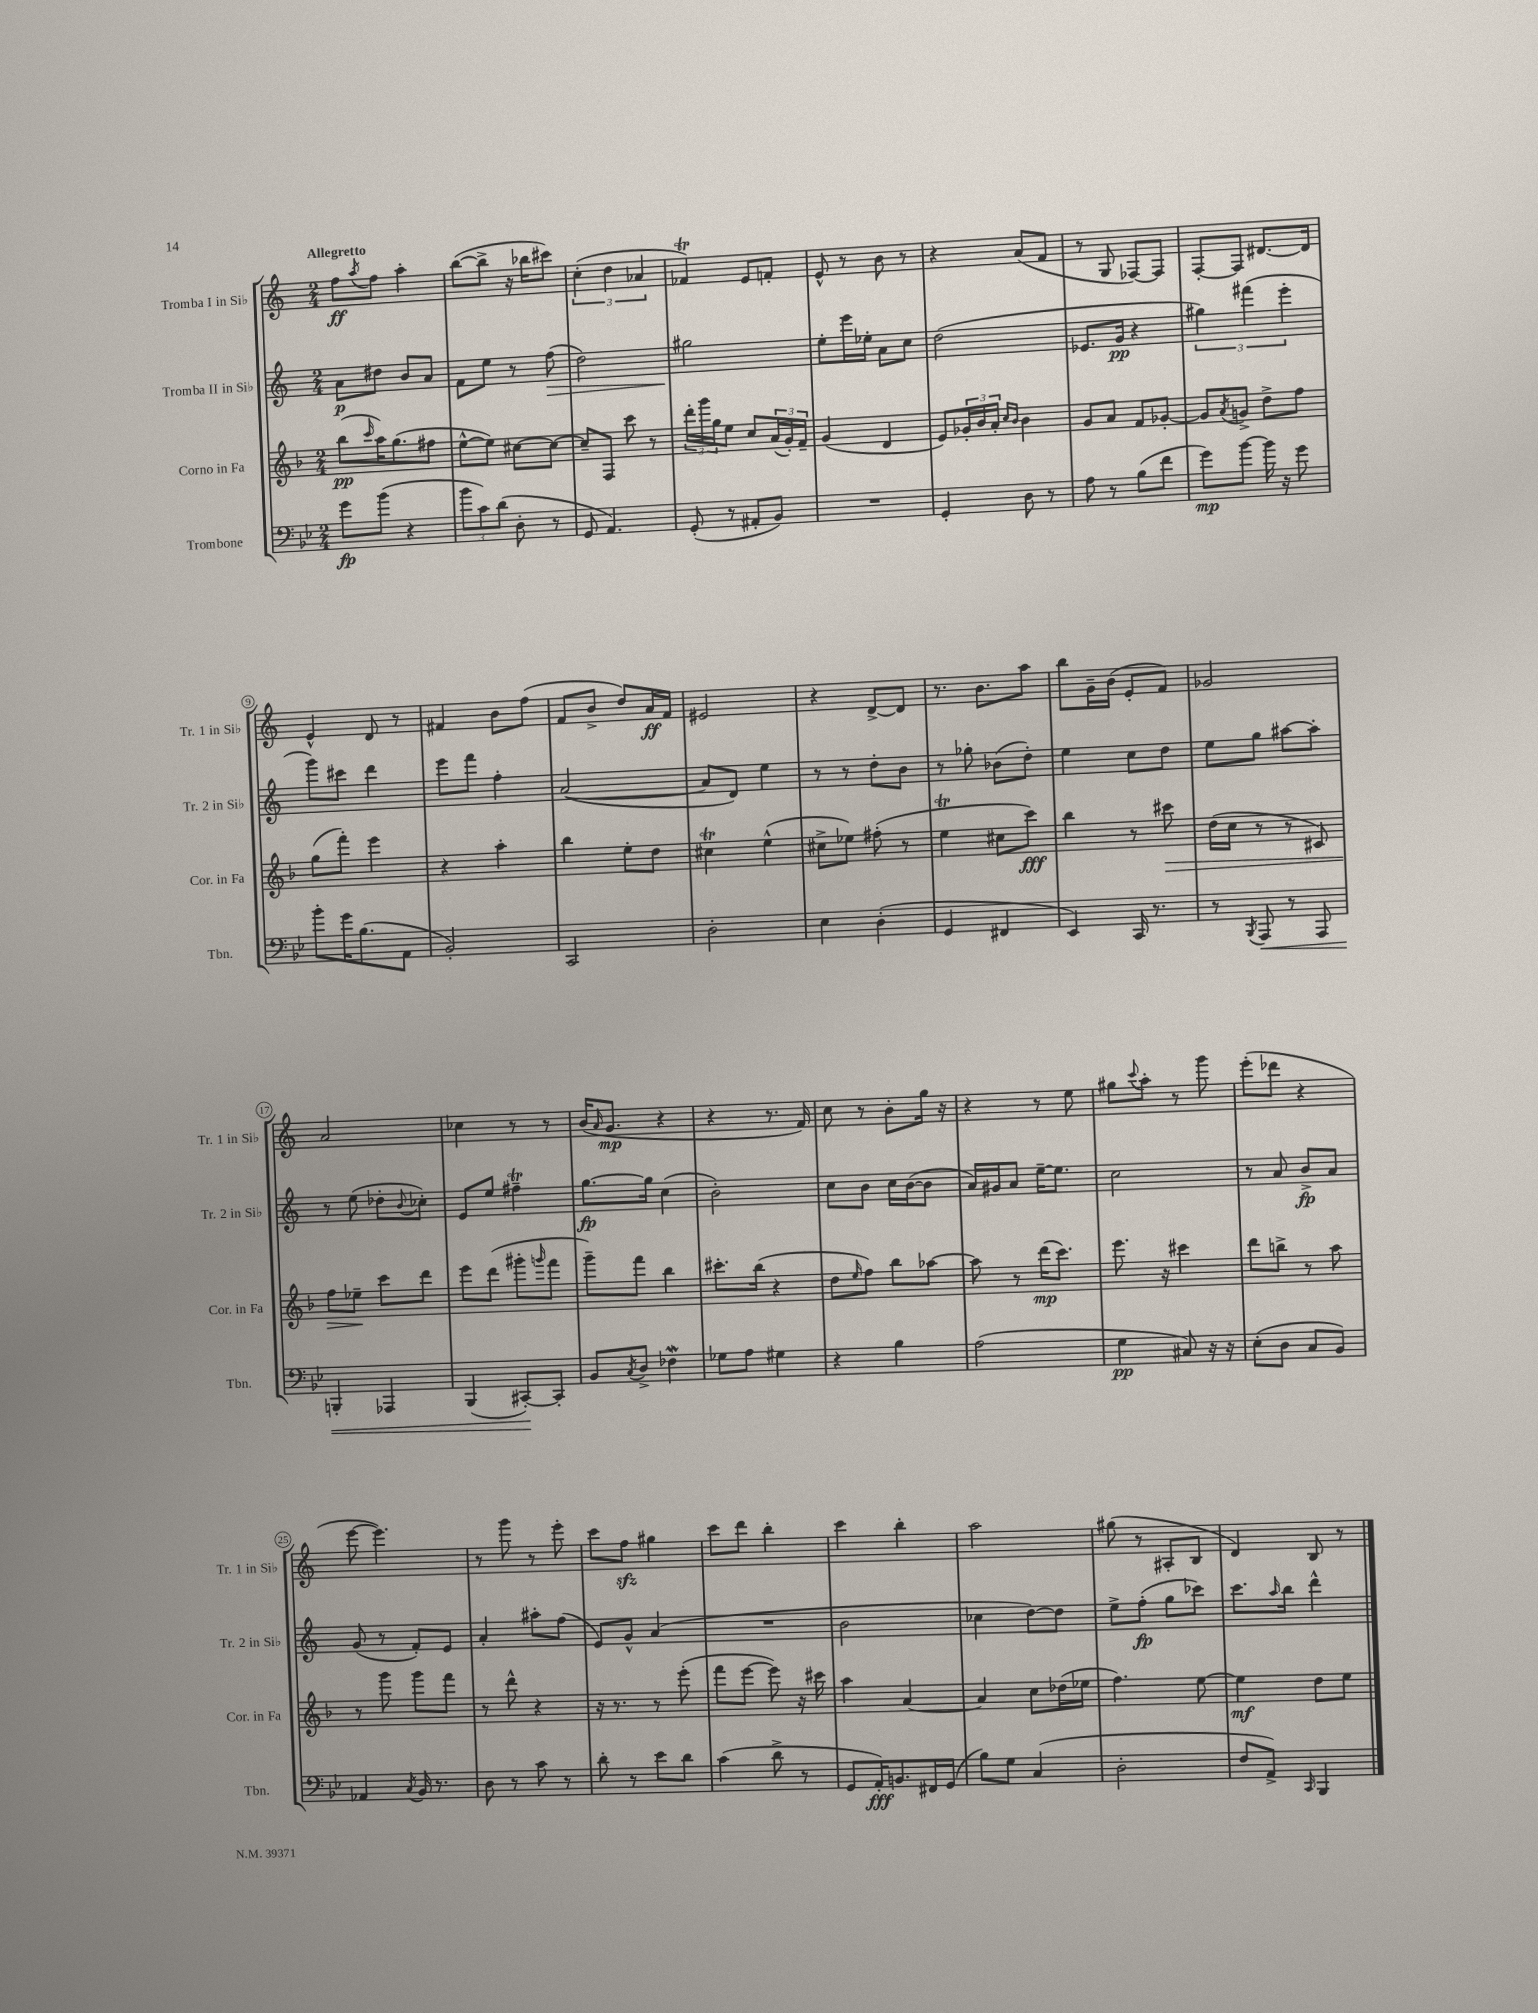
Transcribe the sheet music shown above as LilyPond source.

<<
\new StaffGroup <<
\new Staff = "s0" \with { instrumentName = "Tromba I in Sib" shortInstrumentName = "Tr. 1 in Sib" } {
    \clef treble \key c \major \numericTimeSignature \time 2/4 \tempo "Allegretto"
    f''8\ff \acciaccatura { a''8 } f''8 a''4-. |
    b''8~( b''8-> r16 bes''16 cis'''8) |
    \tuplet 3/2 { c''4-.( d''4 aes'4 } |
    fes'4\trill) e'8 f'8-. |
    e'8-^ r8 b'8 r8 |
    r4 a'8( f'8 |
    r8 g8 fes8~) fes8 |
    f8~-. f8 dis'8.~ dis'16 |
    e'4-^ d'8 r8 |
    fis'4 b'8 f''8( |
    f'8 b'8-> d''8) a'16\ff f'16 |
    eis'2 |
    r4 d'8~-> d'8 |
    r8. b'8. a''8 |
    b''8 g'16-- b'16( e'8-. f'8) |
    ges'2 |
    a'2 |
    ces''4 r8 r8 |
    b'16( \grace { a'16 } g'8.\mp r4 |
    r4 r8. f'16) |
    c''8 r8 b'8-. g''16 r16 |
    r4 r8 e''8 |
    gis''8 \appoggiatura { c'''8 } a''8-. r8 g'''8 |
    e'''8-.( des'''8 r4 |
    e'''8~ e'''4.) |
    r8 g'''8 r8 e'''8-. |
    c'''8 f''8\sfz gis''4 |
    c'''8 d'''8 b''4-. |
    c'''4 b''4-. |
    a''2 |
    gis''8( r8 ais8-. b8 |
    d'4) b8 r8 \bar "|." |
}
\new Staff = "s1" \with { instrumentName = "Tromba II in Sib" shortInstrumentName = "Tr. 2 in Sib" } {
    \clef treble \key c \major \numericTimeSignature \time 2/4
    a'8\p dis''8 b'8 a'8 |
    f'8 e''8 r8 f''8\>( |
    d''2) |
    gis''2\! |
    e''8-. e'''16 ees''16-. a'8 c''8 |
    d''2( |
    ees'8. g'16\pp r4 |
    \tuplet 3/2 { gis''4) fis'''4( e'''4-. } |
    g'''8) cis'''8 d'''4 |
    e'''8 f'''8 f''4-. |
    a'2~( |
    a'8 d'8) e''4 |
    r8 r8 d''8-. b'8 |
    r8 ges''8-. bes'8( d''8-.) |
    e''4 c''8 d''8 |
    e''8 g''8 ais''8~ ais''8-. |
    r8 e''8( des''8-. \appoggiatura { b'8 } ces''8-.) |
    e'8 e''8 fis''4--\trill |
    g''8.~\fp g''16 c''4( |
    b'2-.) |
    c''8 b'8 c''16 b'16~( b'8 |
    a'16) gis'16 a'8 e''16~-- e''8. |
    c''2 |
    r8 a'8 b'8->\fp a'8 |
    g'8( r8 f'8-.) e'8 |
    a'4-. ais''8-. f''8( |
    e'8) g'8-^ a'4( |
    R2 |
    b'2 |
    ces''4 d''8~) d''8 |
    e''8-> f''8-.\fp( g''8 ces'''8) |
    c'''8. \grace { a''16 } b''16 d'''4-^ \bar "|." |
}
\new Staff = "s2" \with { instrumentName = "Corno in Fa" shortInstrumentName = "Cor. in Fa" } {
    \clef treble \key f \major \numericTimeSignature \time 2/4
    bes''8\pp( \grace { c'''16 } a''16) g''8.( fis''8 |
    e''8~-^ e''8) cis''8~ cis''8~ |
    cis''8-- f8 c'''8 r8 |
    \tuplet 3/2 { d'''16-. g'''16 g''16 } e''8 c''8 \tuplet 3/2 { a'16( g'16-.) f'16-- } |
    g'4( d'4 |
    e'8) \tuplet 3/2 { ges'16-. bes'16 a'16-. } \grace { c''16 bes'16 } bes'4 |
    g'8 a'8 f'8 ges'8~-. |
    ges'8 \acciaccatura { a'8 } g'8-> d''8-> f''8 |
    g''8( f'''8-.) e'''4 |
    r4 a''4-. |
    bes''4 e''8-. d''8 |
    cis''4\trill e''4-^( |
    cis''8-> ees''8) fis''8-.( r8 |
    e''4\trill cis''8 c'''8\fff) |
    bes''4 r8 cis'''8\> |
    d''16( c''16 r8 r8 cis'8) |
    f''8 ees''8--\! c'''8 d'''8 |
    e'''8 d'''8( gis'''8-. \grace { g'''16 } f'''8 |
    g'''8--) f'''8 bes''4 |
    cis'''8.-. bes''16( r4 |
    d''8 \grace { e''16 } f''8) bes''8 aes''8~ |
    aes''8 r8 d'''16\mp( c'''8.) |
    e'''8. r16 cis'''4 |
    d'''8 b''8-> r8 a''8 |
    r8 g'''8 g'''8 f'''8 |
    r8 d'''8-^ r4 |
    r16 r8. r8 e'''8-.( |
    f'''8 e'''8~ e'''8) r16 cis'''16 |
    a''4 a'4~ |
    a'4 c''8 des''16( ees''16 |
    f''4.) e''8~ |
    e''4\mf d''8 e''8 \bar "|." |
}
\new Staff = "s3" \with { instrumentName = "Trombone" shortInstrumentName = "Tbn." } {
    \clef bass \key bes \major \numericTimeSignature \time 2/4
    g'8\fp bes'8( r4 |
    \tuplet 3/2 { bes'8 c'8) d'8( } d8-. r8 |
    g,8 a,4.) |
    g,8-.( r8 ais,8-. bes,8) |
    R2 |
    g,4-. d8 r8 |
    a8 r8 bes8( f'8 |
    g'8\mp) bes'8~ bes'16 r16 g'8 |
    bes'8-. g'16 bes8.( a,8 |
    bes,2-.) |
    c,2 |
    d2-. |
    ees4 d4-.( |
    g,4 fis,4 |
    ees,4) c,16 r8. |
    r8 \acciaccatura { bes,,8 } a,,8\< r8 a,,8 |
    b,,4-. aes,,4 |
    bes,,4( cis,8~-.\!) cis,8-. |
    bes,8 \acciaccatura { c8 } d8-> fes4\mordent |
    ges8 a8 gis4 |
    r4 bes4 |
    a2( |
    g4\pp cis8) r16 r16 |
    ees8-.( d8 c8 bes,8) |
    aes,4 \acciaccatura { c8 } bes,16 r8. |
    d8 r8 c'8 r8 |
    d'8-. r8 ees'8 d'8 |
    c'4( d'8-> r8 |
    g,8 a,16-.\fff) b,8. fis,16 g,16( |
    bes8) g8 c4( |
    d2-. |
    f8 a,8->) \grace { c,16 } bes,,4 \bar "|." |
}
>>
>>
\layout { \context { \Score \override BarNumber.stencil = #(make-stencil-circler 0.1 0.3 ly:text-interface::print) } }
